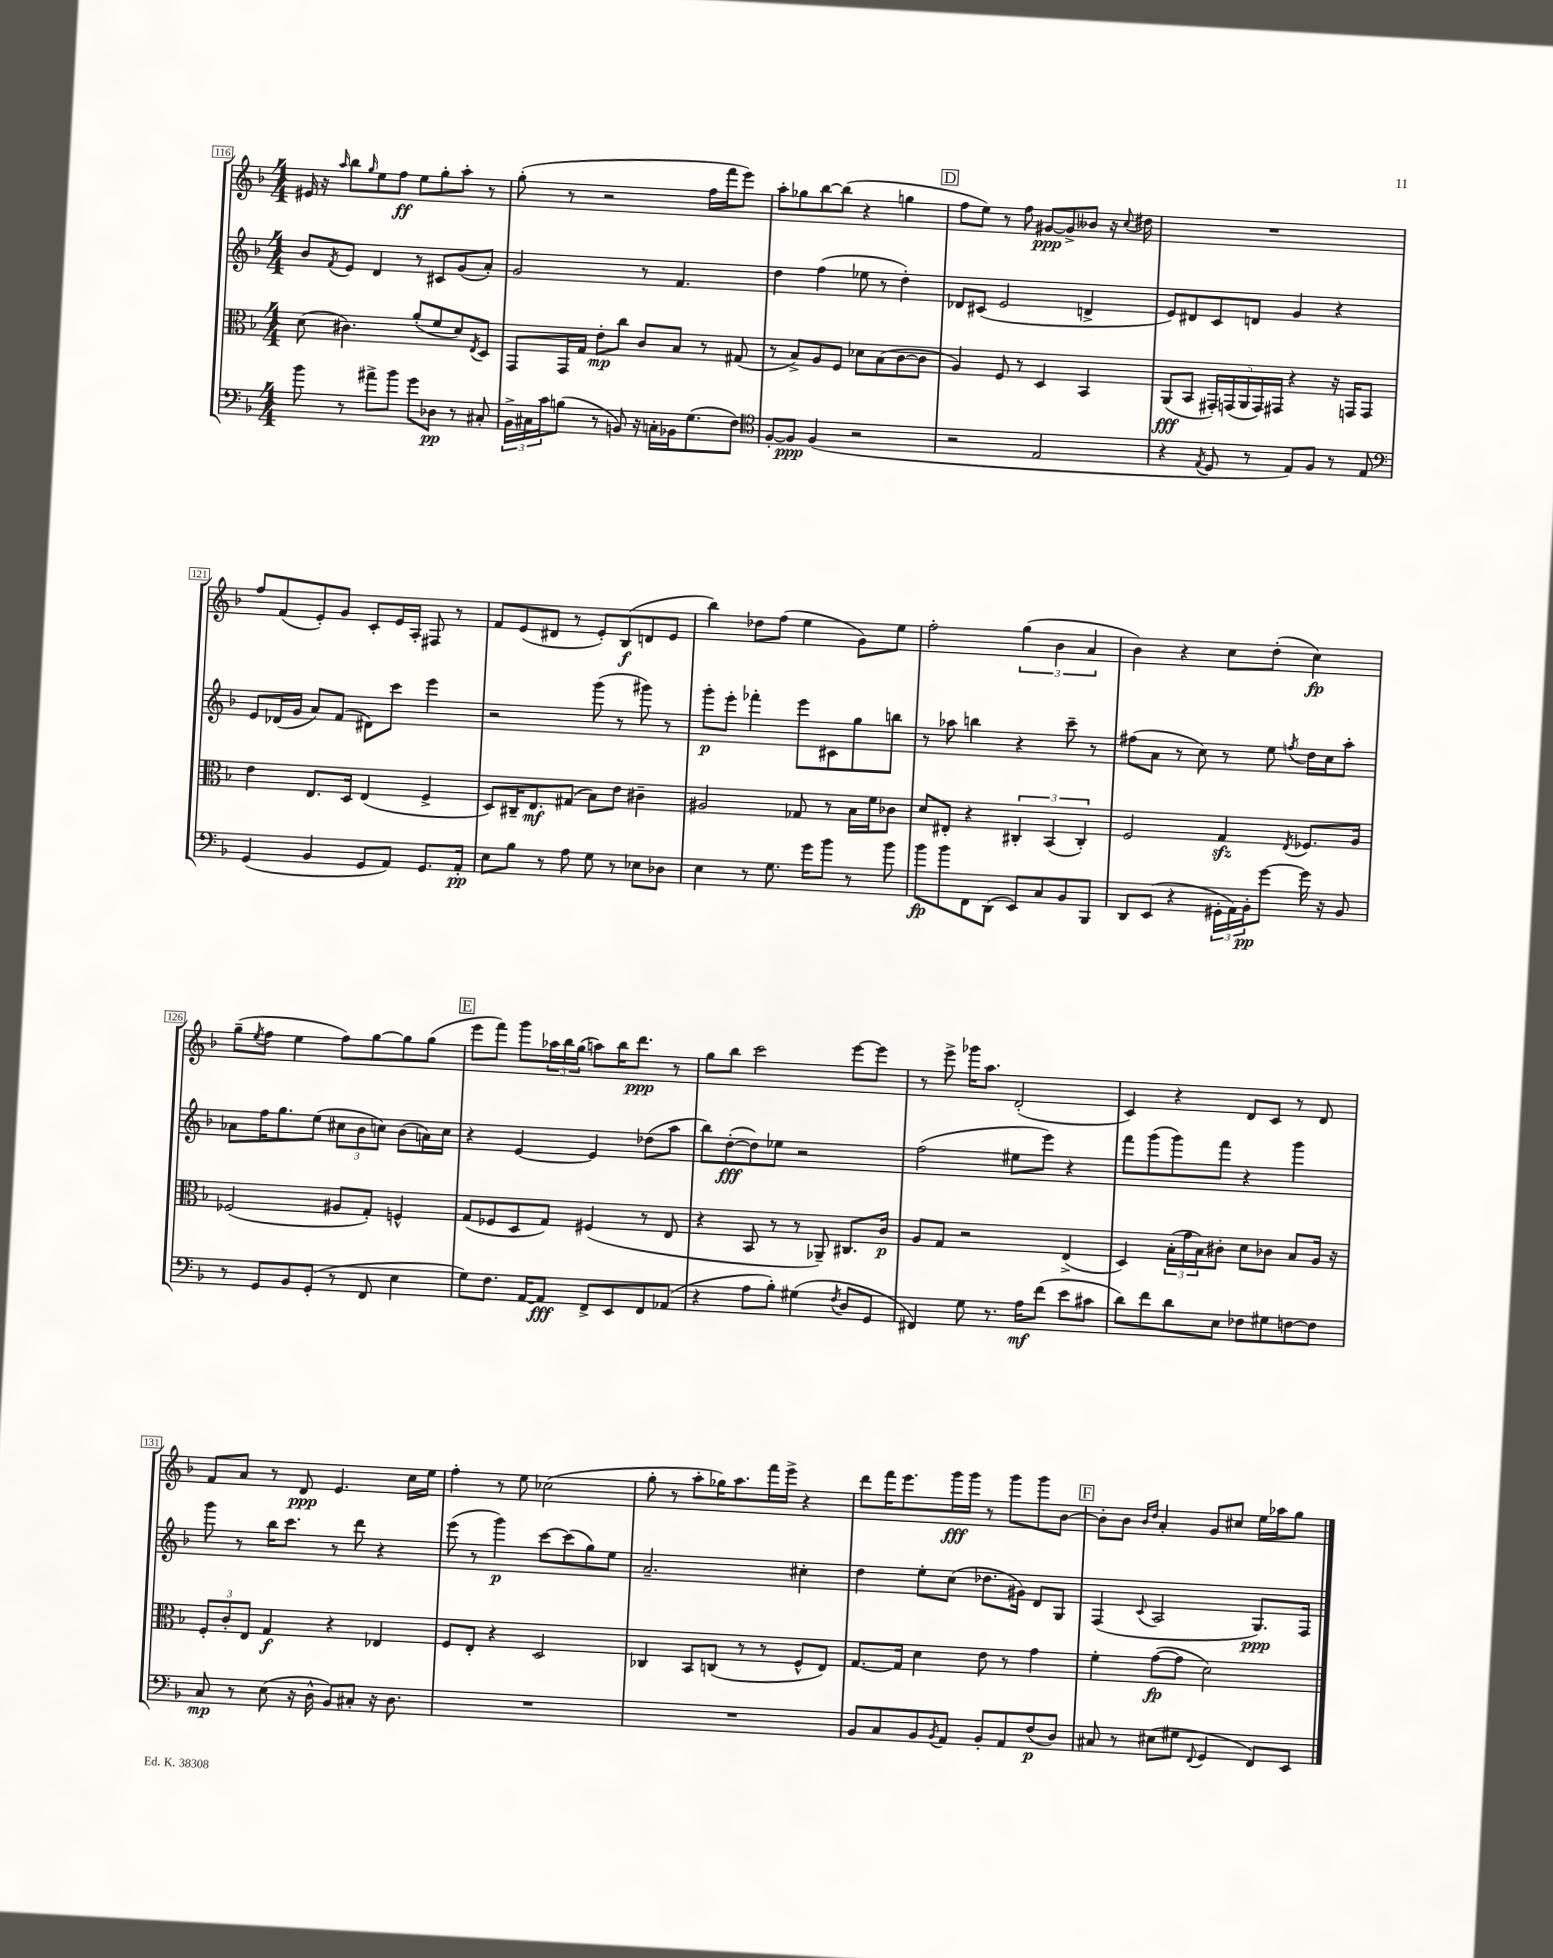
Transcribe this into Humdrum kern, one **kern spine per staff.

**kern	**kern	**kern	**kern
*staff4	*staff3	*staff2	*staff1
*clefF4	*clefC3	*clefG2	*clefG2
*k[b-]	*k[b-]	*k[b-]	*k[b-]
*M4/4	*M4/4	*M4/4	*M4/4
8b-	(8d	8b-	16e#
.	.	.	16r
.	.	8qf	16qqaa
8r	4.c#)	8e	8bb-
.	.	.	16qqgg
8a#^	.	4d	8ee
8b-	.	.	8ff
8g	(8a'	8r	8ee
8D-	8f	8c#	8gg'
8r	8d)	(8g	8aa'
.	8qE	.	.
8C#'	8D	8a')	8r
=	=	=	=
24BB-^	8GG	2g	(8gg'
24C#	.	.	.
24c	.	.	.
(8B	16GG	.	8r
.	16G	.	.
8r	8e'	.	2r
8BB)	8cc	.	.
16r	8c	8r	.
16C'	.	.	.
16BB-	8B-	4.f	.
(8.G	.	.	.
.	8r	.	16ff
.	.	.	16fff
8F)	(8G#	.	8eee)
=	=	=	=
*clefC4	*	*	*
[8F'	8r	4dd	8aa'
8F]	8B-^)	.	8gg-
(4F	8A	(4ff	[8bb-
.	8F	.	(8bb-]
2r	8d-	8ee-	4r
.	(8B-	8r	.
.	[8c	4dd')	4gg
.	8c]	.	.
=	=	=	=
2r	4A)	8d-	8ff
.	.	(8c#	8ee)
.	8F	2e	8r
.	8r	.	8ff
2E	4D	.	[8g#
.	.	.	8g#^]
.	4BB-	4d^	8b--
.	.	.	16r
.	.	.	8qqcc
.	.	.	16dd#
=	=	=	=
4r	(8AA	8e)	1r
.	8BB-	8d#	.
8qE	.	.	.
8D	20GG#')	8c	.
.	(20GG	.	.
.	20AA	.	.
8r	.	8d	.
.	20GG)	.	.
.	20GG#	.	.
8E)	4r	4g	.
8F	.	.	.
8r	16r	4r	.
.	16GG	.	.
8E	8GG	.	.
=	=	=	=
*clefF4	*	*	*
(4GG	4e	8e	8ff
.	.	(16d-	(8f
.	.	16g	.
4BB-	8.E	8a)	8e')
.	.	(8f	8g
.	16D	.	.
8GG	(4E	8d#)	8c'
8AA)	.	8ccc	16e
.	.	.	16A'
8.GG	4F^	4eee	8F#
.	.	.	8r
16AA'	.	.	.
=	=	=	=
8E	8D)	2r	8f
8B-	16C#~	.	(8e
.	8.E	.	.
8r	.	.	8d#
8A	(8G#	.	8r
8G	8B-)	(8ggg	8e')
8r	8e	8r	(8B-
8E-	4c#~	8ggg#)	8d
8D-	.	8r	8e
=	=	=	=
4E	2A#	8ggg'	4bb-)
.	.	8eee'	.
8r	.	4fff-'	8dd-
8.G	.	.	(8ff
.	8G-	8eee	4ee
16g	.	.	.
8b-	8r	8c#	.
8r	16B-	8gg	8g)
.	16f	.	.
8b-	8c-	8bb	8ee
=	=	=	=
8b-	8d	8r	2ff'
8b-	8E#'	8aa-	.
8FF	4r	4bb	.
(8DD	.	.	.
8EE)	6C#'	4r	(6gg
8C	.	.	.
.	(6BB-	.	6b-
8BB-	.	8ccc~	.
.	6C#')	.	6a
8BBB-	.	8r	.
=	=	=	=
8DD	2F	(8ff#	4b-)
(8EE	.	8a	.
4r	.	8r	4r
.	.	8cc)	.
24GG#'	4G	8r	8cc
24AA)	.	.	.
24BB-'	.	.	.
[8g	.	8ee	(8dd'
.	8qE	8qff	.
16g]	8.F-	16dd	4cc)
16r	.	16cc	.
8BB-	.	8aa'	.
.	16A	.	.
=	=	=	=
8r	(2F-	8a-	(8gg~
.	.	.	8qee
8GG	.	16ff	8ff
.	.	8.gg	.
8BB-	.	.	4ee
(8GG'	.	(8ee	.
8r	8A#	12cc#	8ff)
.	.	12b-	.
8FF	8G')	.	[8gg
.	.	12cc)	.
4E	4F^^	(8b-	8gg]
.	.	16a)	(8gg
.	.	16cc	.
=	=	=	=
8G)	(8G	4r	8eee
8.F	8F-	.	8fff)
.	8D	[4e	8ggg
[16AA	.	.	.
8AA]	8G)	.	24aa-
.	.	.	24bb-
.	.	.	(24gg
8FF^	(4F#	4e]	8aa)
8EE	.	.	16bb-
.	.	.	8.ddd
8FF	8r	(8dd-	.
(8AA-	8E	8aa	8r
=	=	=	=
4r	4r	8bb-)	8gg
.	.	([8dd'	8bb-
8A	8BB-	8dd])	2ccc
8B-')	8r	8ee-	.
(4G#	8r	2r	.
.	8AA-~)	.	.
8qF	.	.	.
8D	8.C#	.	[8eee
8GG	.	.	8eee]
.	16c	.	.
=	=	=	=
4FF#)	8A	(2ff	8r
.	8G	.	8eee^
8G	2r	.	16ggg-
.	.	.	8.aa
8.r	.	.	.
.	.	8ee#	(2d'
16A	.	.	.
(8f	.	8eee)	.
8e	(4E^	4r	.
8c#	.	.	.
=	=	=	=
8d)	4D)	8fff	4c)
8f	.	(8ggg	.
8d	(24B-'	8ggg)	4r
.	24g	.	.
.	24B-)	.	.
8E	8c#'	8fff	.
8F-	8d	4r	8d
8G#	8c-	.	8c
[8F	8B-	4ggg	8r
8F]	16A	.	8d
.	16r	.	.
=	=	=	=
8C	12F'	8ggg	8f
.	12c'	.	.
8r	.	8r	8a
.	12E	.	.
(8E	4G	16bb-	8r
.	.	8.ccc	.
16r	.	.	8d
16D^^	.	.	.
8BB-)	4r	8r	4.e
8C#'	.	8ddd	.
16r	4E-	4r	.
8.D	.	.	.
.	.	.	16cc
.	.	.	16ee
=	=	=	=
1r	8F	(8eee	4ff'
.	8E'	8r	.
.	4r	4ggg)	8r
.	.	.	8ee
.	2D	[8ccc	(2cc-
.	.	(8ccc]	.
.	.	8gg)	.
.	.	8ee	.
=	=	=	=
1r	4C-	2.a~	8gg'
.	.	.	8r
.	8BB-	.	8aa'
.	(8C	.	16gg-)
.	.	.	8.aa
.	8r	.	.
.	8r	.	16fff
.	.	.	16eee^
.	8F^^	4cc#'	4r
.	8E)	.	.
=	=	=	=
8BB-	[8.G	4dd	8ddd
8C	.	.	16fff
.	16G]	.	8.eee
8BB-	4d	8ee'	.
8qBB-	.	.	.
8AA	.	(8cc	16ggg
.	.	.	16ggg
8BB-'	8e	8.dd-	8r
8AA	8r	.	8ggg
.	.	16g#)	.
(8F	4g	8d	8ggg
8D)	.	8G	[8b-
=	=	=	=
8C#	4f'	(4F	8b-']
8r	.	.	8b-
.	.	.	16qqb-
.	.	8qqc	16qqdd
(8E#	([8g	2A	4a'
8G#	8g]	.	.
8qqFF	.	.	.
4GG	2d)	.	8g
.	.	.	8cc#
8FF)	.	8.G)	16ee
.	.	.	16aa-
8EE	.	.	8gg
.	.	16F	.
==	==	==	==
*-	*-	*-	*-
